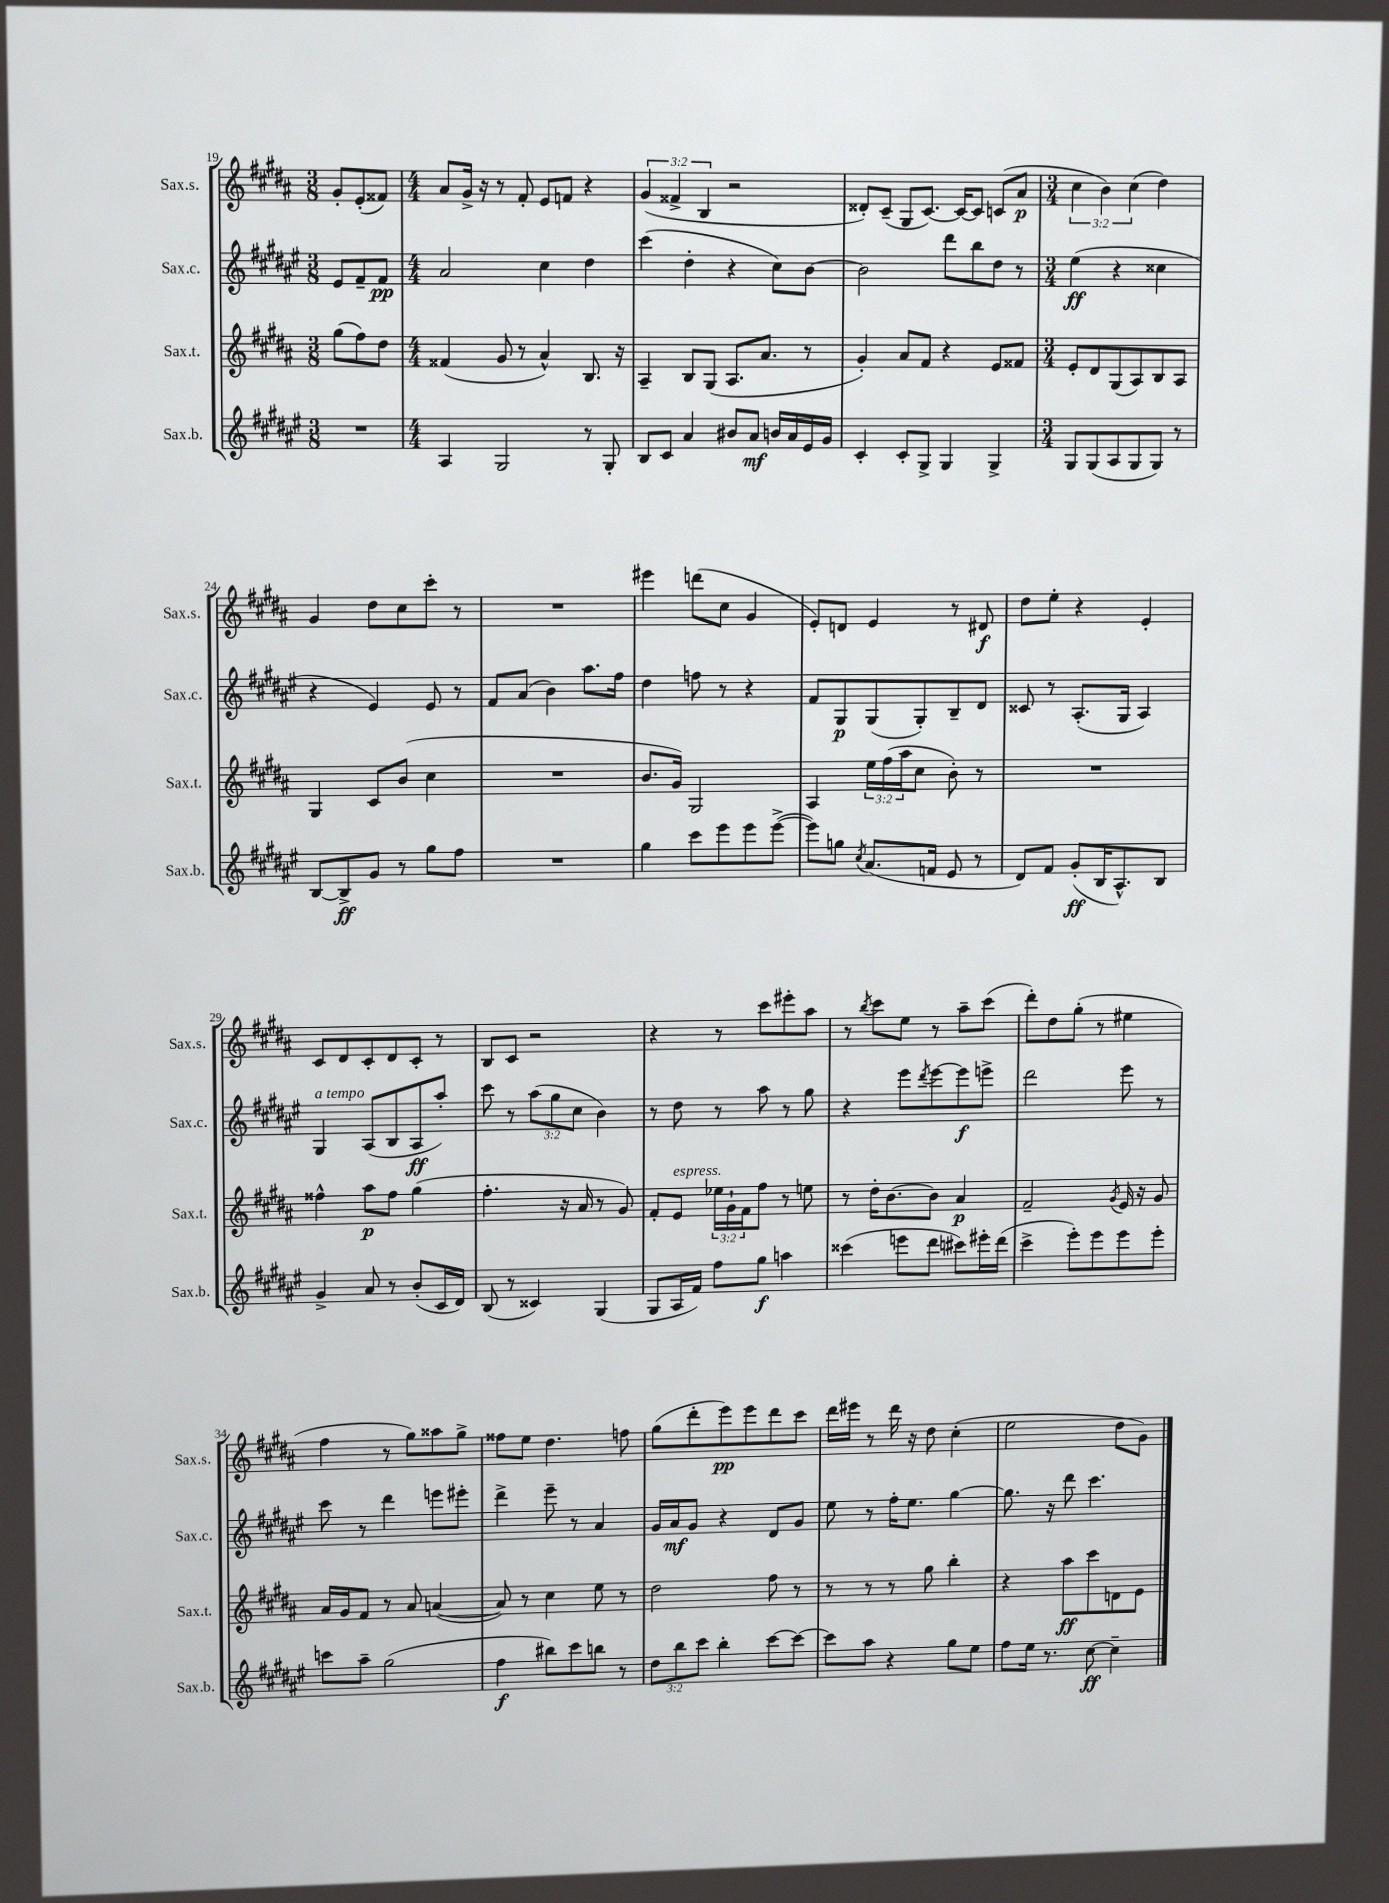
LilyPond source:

<<
\new StaffGroup <<
\new Staff = "s0" \with { instrumentName = "Sax.s." shortInstrumentName = "Sax.s." } {
    \clef treble \key b \major \numericTimeSignature \time 3/8 \override Staff.TupletNumber.text = #tuplet-number::calc-fraction-text
    gis'8-. e'8-.( fisis'8) |
    \numericTimeSignature \time 4/4 ais'8 gis'16-> r16 r8 fis'8-. e'8 f'8 r4 |
    \tuplet 3/2 { gis'4( fisis'4-> b4 } r2 |
    disis'8-.) cis'8--( gis8 cis'8.~) cis'16~ cis'8 c'8( ais'8\p |
    \numericTimeSignature \time 3/4 \tuplet 3/2 { cis''4 b'4) cis''4( } dis''4) |
    gis'4 dis''8 cis''8 cis'''8-. r8 |
    R2. |
    eis'''4 d'''8( cis''8 gis'4 |
    e'8-.) d'8 e'4 r8 dis'8\f |
    dis''8 e''8-. r4 e'4-. |
    cis'8 dis'8 cis'8-. dis'8 cis'8-. r8 |
    b8 cis'8 r2 |
    r4 r8 cis'''8 eis'''8-. ais''8 |
    r8 \acciaccatura { b''8 } cis'''8 e''8 r8 ais''8-- cis'''8( |
    dis'''8-.) dis''8 gis''8-.( r8 eis''4 |
    fis''4 r8 gis''8) aisis''8 gis''8-> |
    fisis''8 e''8 dis''4. f''8 |
    gis''8( dis'''8-. e'''8\pp) e'''8 dis'''8 cis'''8 |
    dis'''16 eis'''16 r8 dis'''16 r16 dis''8 cis''4-.( |
    e''2 dis''8 gis'8) \bar "|." |
}
\new Staff = "s1" \with { instrumentName = "Sax.c." shortInstrumentName = "Sax.c." } {
    \clef treble \key fis \major \numericTimeSignature \time 3/8 \override Staff.TupletNumber.text = #tuplet-number::calc-fraction-text
    eis'8 fis'8-- fis'8\pp |
    \numericTimeSignature \time 4/4 ais'2 cis''4 dis''4 |
    cis'''4( dis''4-. r4 cis''8) b'8~ |
    b'2 dis'''8 b''8 dis''8 r8 |
    \numericTimeSignature \time 3/4 eis''4\ff( r4 cisis''4 |
    r4 eis'4) eis'8 r8 |
    fis'8 ais'8( b'4) ais''8. fis''16 |
    dis''4 f''8 r8 r4 |
    fis'8 gis8\p gis8( gis8-.) b8-- dis'8 |
    cisis'8 r8 ais8.-.( gis16 ais4) |
    gis4^\markup { \italic "a tempo" } ais8( b8 ais8\ff ais''8-.) |
    cis'''8 r8 \tuplet 3/2 { ais''8( gis''8 cis''8 } b'4) |
    r8 dis''8 r8 ais''8 r8 gis''8 |
    r4 eis'''8 \acciaccatura { dis'''8 } eis'''8~ eis'''8\f e'''8-> |
    dis'''2 eis'''8 r8 |
    cis'''8 r8 dis'''4 e'''8 eis'''8-. |
    dis'''4-> eis'''8-- r8 ais'4 |
    gis'16 ais'16\mf gis'8 r4 dis'8 gis'8 |
    eis''8 r8 fis''16-. eis''8. gis''4~ |
    gis''8. r16 dis'''8 cis'''4. \bar "|." |
}
\new Staff = "s2" \with { instrumentName = "Sax.t." shortInstrumentName = "Sax.t." } {
    \clef treble \key b \major \numericTimeSignature \time 3/8 \override Staff.TupletNumber.text = #tuplet-number::calc-fraction-text
    gis''8( fis''8) dis''8 |
    \numericTimeSignature \time 4/4 fisis'4( gis'8 r8 ais'4-^) b8. r16 |
    ais4-- b8 gis8( ais8. ais'8. r8 |
    gis'4-.) ais'8 fis'8 r4 e'8 fisis'8 |
    \numericTimeSignature \time 3/4 e'8-. dis'8 gis8( ais8) b8 ais8 |
    gis4 cis'8 b'8( cis''4 |
    R2. |
    b'8. gis'16) gis2 |
    ais4 \tuplet 3/2 { e''16 fis''16( ais''16 } cis''8 b'8-.) r8 |
    R2. |
    fisis''4-^ ais''8\p fisis''8 gis''4( |
    fis''4.-. r16 ais'16 r8 gis'8) |
    fis'8-. e'8^\markup { \italic "espress." } \tuplet 3/2 { ees''16 gis'16-! fis'16 } fis''8 r8 e''8 |
    r8 dis''16-. b'8.~ b'8 ais'4\p |
    fis'2-- \acciaccatura { gis'8 } e'16 r16 gis'8 |
    ais'16 gis'16 fis'8 r8 ais'8 a'4~( |
    a'8) r8 cis''4 e''8 r8 |
    dis''2 fis''8 r8 |
    r8 r8 r8 gis''8 b''4-. |
    r4 ais''8\ff cis'''8 d'8 e'8 \bar "|." |
}
\new Staff = "s3" \with { instrumentName = "Sax.b." shortInstrumentName = "Sax.b." } {
    \clef treble \key fis \major \numericTimeSignature \time 3/8 \override Staff.TupletNumber.text = #tuplet-number::calc-fraction-text
    R4. |
    \numericTimeSignature \time 4/4 ais4 gis2 r8 gis8-. |
    b8 cis'8 ais'4 bis'8 ais'8\mf b'16 ais'16 eis'16 gis'16 |
    cis'4-. cis'8-. gis8-> gis4 gis4-> |
    \numericTimeSignature \time 3/4 gis8 gis8( ais8 gis8 gis8) r8 |
    b8~ b8->\ff gis'8 r8 gis''8 fis''8 |
    R2. |
    gis''4 cis'''8 eis'''8 eis'''8 eis'''8~->( |
    eis'''8) g''8 \acciaccatura { cis''8 } ais'8.( f'16 eis'8 r8 |
    dis'8) fis'8 gis'8-.\ff( b16 ais8.-^) b8 |
    gis'4-> ais'8 r8 b'8-.( cis'16 dis'16) |
    b8( r8 cisis'4) gis4( |
    gis8 ais16 fis'16) fis''8 gis''8\f a''4 |
    cisis'''4( e'''8 dis'''8 cis'''8) eis'''16-. dis'''16( |
    cis'''4-> eis'''8-.) eis'''8 eis'''8 eis'''8-. |
    c'''8 ais''8-- gis''2( |
    fis''4\f bis''8) cis'''8 b''8 r8 |
    \tuplet 3/2 { dis''8 b''8 cis'''8 } b''4-. cis'''8~ cis'''8~ |
    cis'''8 ais''8 r4 gis''8 eis''8 |
    fis''8 eis''16 r8. cis''8~\ff cis''4-- \bar "|." |
}
>>
>>
\layout { \context { \Score currentBarNumber = #19 } }
